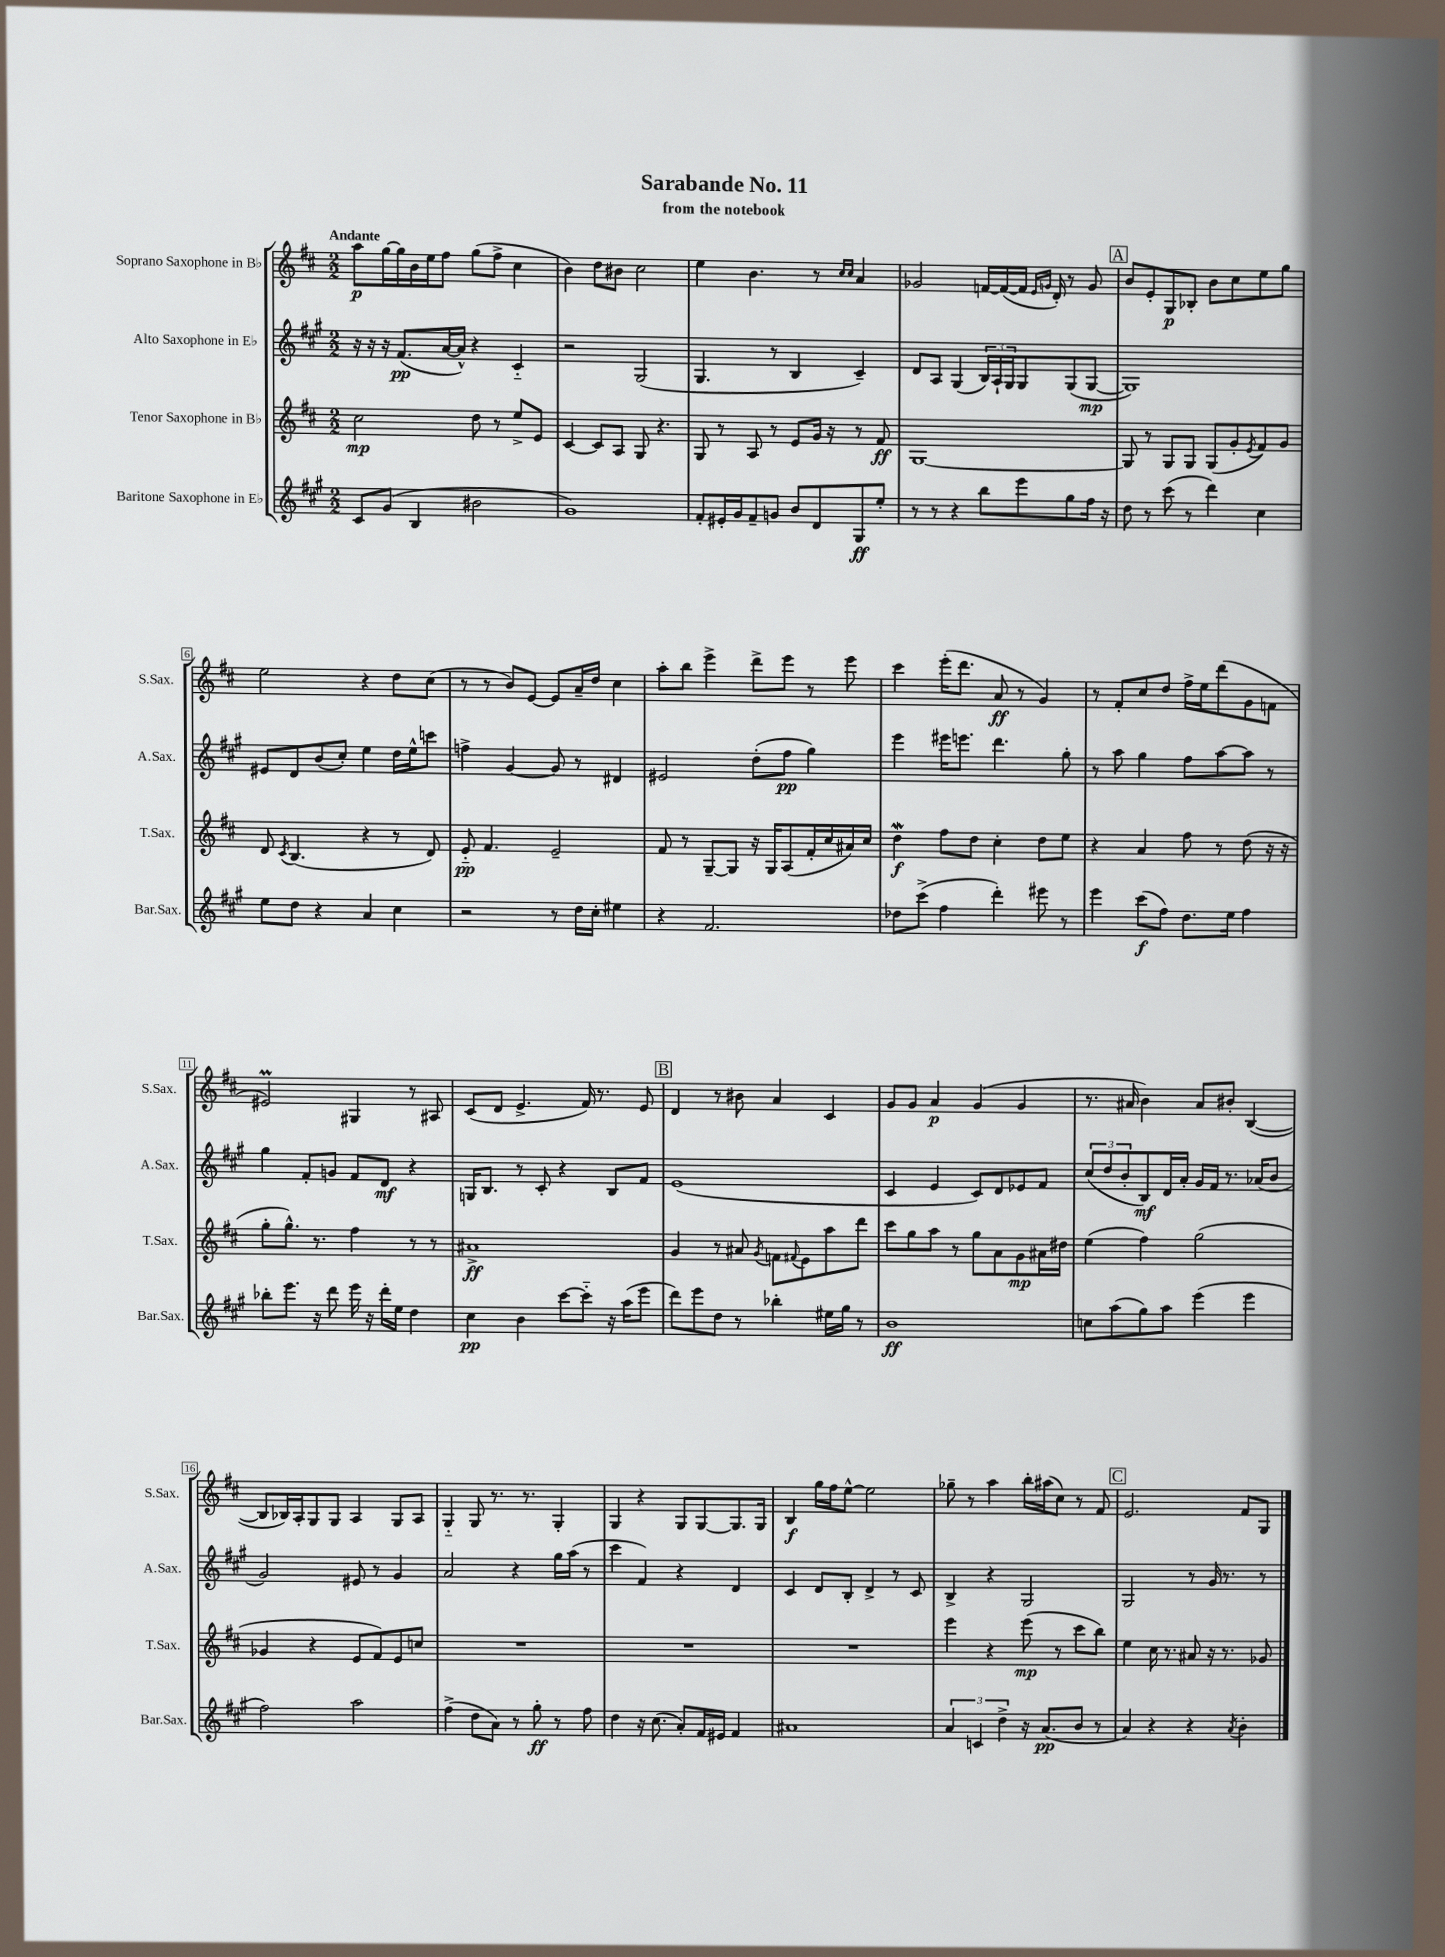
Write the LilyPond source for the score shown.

\header { title = "Sarabande No. 11" subtitle = "from the notebook" }
<<
\new StaffGroup <<
\new Staff = "s0" \with { instrumentName = "Soprano Saxophone in Bb" shortInstrumentName = "S.Sax." } {
    \clef treble \key d \major \numericTimeSignature \time 2/2 \tempo "Andante"
    a''8\p g''16~ g''16 b'16 e''16 fis''8 g''8( fis''8-> cis''4 |
    b'4) d''8 bis'8 cis''2 |
    e''4 b'4. r8 \grace { cis''16 cis''16 } a'4 |
    ges'2 f'16~ f'16~( f'16 \grace { e'16 g'16 } d'16-.) r8 g'8 |
    \mark \markup { \box "A" } b'8 e'8-. g8\p bes8-. b'8 cis''8 e''8 g''8 |
    e''2 r4 d''8 cis''8( |
    r8 r8 b'8) e'8~ e'8 a'16-- d''16 cis''4 |
    a''8-. b''8 e'''4-> d'''8-> e'''8 r8 e'''8 |
    cis'''4 e'''16-.( d'''8. a'8\ff r8 g'4) |
    r8 fis'8-. cis''8 d''8 fis''16-> e''16 d'''8( g'8 f'8 |
    eis'2\prall) gis4 r8 ais8 |
    cis'8( d'8 e'4.-> fis'16) r8. e'8 |
    \mark \markup { \box "B" } d'4 r8 bis'8 a'4 cis'4 |
    g'8 g'8 a'4\p g'4( g'4 |
    r8. ais'16 b'4) ais'8 bis'8-. b4~( |
    b8 bes16) a16-. g8 g8 a4 g8 a8 |
    g4-_ g8 r8. r8. g4-. |
    g4 r4 g8 g8~ g8. g16 |
    b4\f g''16 fis''16 e''8~-^ e''2 |
    ges''8-- r8 a''4 b''16-. ais''16( cis''8) r8 fis'8 |
    \mark \markup { \box "C" } e'2. fis'8 g8 \bar "|." |
}
\new Staff = "s1" \with { instrumentName = "Alto Saxophone in Eb" shortInstrumentName = "A.Sax." } {
    \clef treble \key a \major \numericTimeSignature \time 2/2
    r16 r16 r16 fis'8.\pp( a'16~ a'16-^) r4 cis'4-_ |
    r2 gis2( |
    gis4. r8 b4 cis'4--) |
    d'8 a8 gis4( \tuplet 3/2 { b16) a16-! gis16 } gis8 gis8( gis8~\mp |
    \mark \markup { \box "A" } gis1) |
    eis'8 d'8 b'8( cis''8-.) e''4 d''16 e''16-^ c'''8 |
    f''4-> gis'4~ gis'8 r8 dis'4 |
    eis'2 d''8-.( fis''8\pp gis''4) |
    e'''4 eis'''16 e'''8. d'''4. gis''8-. |
    r8 a''8 gis''4 fis''8 a''8~ a''8 r8 |
    gis''4 fis'8-. g'8 fis'8 d'8\mf r4 |
    g16 b8. r8 cis'8-. r4 b8 fis'8 |
    \mark \markup { \box "B" } e'1( |
    cis'4 e'4 cis'8) d'8 ees'8 fis'8 |
    \tuplet 3/2 { cis''8( d''8 b'8-. } b8\mf) d'16 a'16-. gis'16 fis'16 r8. aes'16( b'8 |
    gis'2) eis'8 r8 gis'4 |
    a'2 r4 gis''16 a''16( r8 |
    cis'''4 fis'4) r4 d'4 |
    cis'4 d'8 b8-. d'4-> r8 cis'8 |
    b4-> r4 gis2 |
    \mark \markup { \box "C" } gis2 r8 gis'16 r8. r8 \bar "|." |
}
\new Staff = "s2" \with { instrumentName = "Tenor Saxophone in Bb" shortInstrumentName = "T.Sax." } {
    \clef treble \key d \major \numericTimeSignature \time 2/2
    cis''2\mp d''8 r8 e''8-> e'8 |
    cis'4~ cis'8 a8 g8 r4. |
    g8 r8 a8 r8 e'8 g'16 r16 r8 fis'8\ff |
    g1~ |
    \mark \markup { \box "A" } g8 r8 g8 g8 g8( g'8-. \acciaccatura { e'8 } fis'8) g'8 |
    d'8 \acciaccatura { cis'8 } b4.( r4 r8 d'8) |
    e'8-_\pp fis'4. e'2-- |
    fis'8 r8 g8~-- g8 r16 g16 a8( fis'16-. cis''16 ais'16) cis''16 |
    d''4\mordent\f fis''8 d''8 cis''4-. d''8 e''8 |
    r4 a'4 fis''8 r8 d''8( r16 r16 |
    g''8-. g''8.-^) r8. fis''4 r8 r8 |
    ais'1->\ff |
    \mark \markup { \box "B" } g'4 r8 ais'8 \acciaccatura { g'8 } f'8 \appoggiatura { fis'8 } e'8 a''8 d'''8 |
    cis'''8 g''8 a''8 r8 g''8 a'8 g'8\mp ais'16 dis''16 |
    e''4( fis''4) g''2( |
    ges'4 r4 e'8 fis'8) e'8 c''8 |
    R1 |
    R1 |
    R1 |
    e'''4 r4 e'''8\mp( r8 cis'''8 b''8) |
    \mark \markup { \box "C" } e''4 cis''16 r8. ais'8 r16 r8. ges'8 \bar "|." |
}
\new Staff = "s3" \with { instrumentName = "Baritone Saxophone in Eb" shortInstrumentName = "Bar.Sax." } {
    \clef treble \key a \major \numericTimeSignature \time 2/2
    cis'8 gis'8( b4 bis'2 |
    gis'1) |
    fis'8-. eis'16-. gis'16 fis'8-- g'8 b'8 d'8 gis8\ff e''8-. |
    r8 r8 r4 b''8 e'''8 gis''8 fis''16 r16 |
    \mark \markup { \box "A" } d''8 r8 cis'''8( r8 d'''4) cis''4 |
    e''8 d''8 r4 a'4 cis''4 |
    r2 r8 d''16 cis''16-. eis''4 |
    r4 fis'2. |
    des''8 cis'''8->( fis''4 d'''4-.) eis'''8 r8 |
    e'''4 cis'''8\f( fis''8) d''8. e''16 fis''4 |
    bes''8-. e'''8. r16 d'''8 e'''16 r16 d'''16-. e''16 d''4 |
    cis''4\pp b'4 cis'''8~ cis'''8-_ r16 a''16( e'''8 |
    \mark \markup { \box "B" } d'''8) e'''8 d''8 r8 bes''4-. eis''16 gis''16 r8 |
    b'1\ff |
    c''8 a''8( gis''8) a''8 e'''4( e'''4 |
    fis''2) a''2 |
    fis''4->( d''8 a'8) r8 gis''8-.\ff r8 fis''8 |
    d''4 r16 cis''8.( a'8-.) fis'16 eis'16 fis'4 |
    ais'1 |
    \tuplet 3/2 { a'4 c'4 d''4-> } r16 a'8.\pp( b'8 r8 |
    \mark \markup { \box "C" } a'4) r4 r4 \acciaccatura { a'8 } b'4-. \bar "|." |
}
>>
>>
\layout { \context { \Score \override BarNumber.stencil = #(make-stencil-boxer 0.1 0.3 ly:text-interface::print) } }
